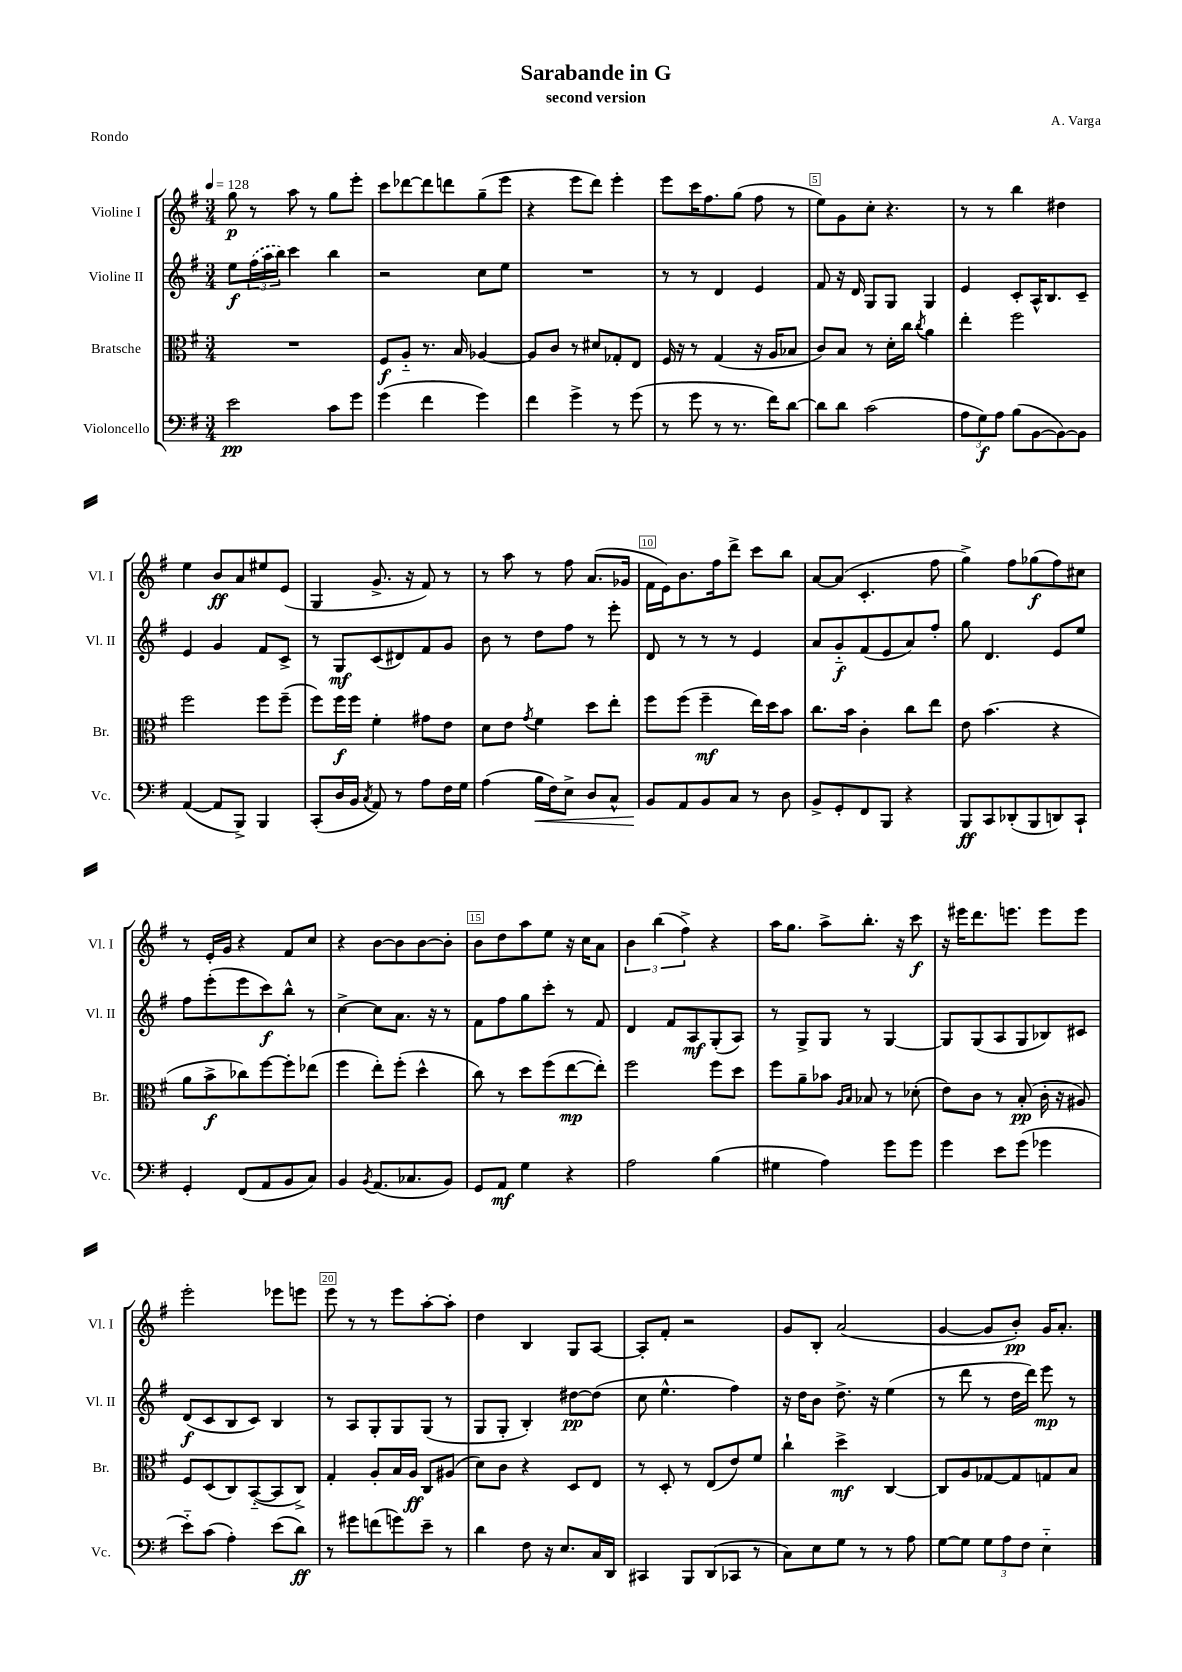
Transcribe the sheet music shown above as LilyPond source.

\header { title = "Sarabande in G" composer = "A. Varga" subtitle = "second version" piece = "Rondo" }
<<
\new StaffGroup <<
\new Staff = "s0" \with { instrumentName = "Violine I" shortInstrumentName = "Vl. I" } {
    \clef treble \key g \major \numericTimeSignature \time 3/4 \tempo 4 = 128
    g''8\p r8 a''8 r8 g''8 e'''8-. |
    c'''8 des'''8~ des'''8 d'''8 g''8--( e'''8 |
    r4 e'''8 d'''8) e'''4-. |
    e'''8 c'''16 fis''8. g''8( fis''8 r8 |
    e''8) g'8 c''8-. r4. |
    r8 r8 b''4 dis''4 |
    e''4 b'8\ff a'8 eis''8 e'8( |
    g4 g'8.-> r16 fis'8) r8 |
    r8 a''8 r8 fis''8 a'8.( ges'16 |
    fis'16 e'16) b'8. fis''16 d'''8-> c'''8 b''8 |
    a'8~ a'8( c'4.-. fis''8 |
    g''4->) fis''8 ges''8\f( fis''8) cis''8 |
    r8 e'16-. g'16 r4 fis'8 c''8 |
    r4 b'8~ b'8 b'8~ b'8-. |
    b'8 d''8 a''8 e''8 r16 c''16 a'8 |
    \tuplet 3/2 { b'4 b''4( fis''4->) } r4 |
    a''16 g''8. a''8-> b''8.-. r16 c'''8\f |
    r16 eis'''16 d'''8. e'''8. e'''8 e'''8 |
    e'''2-. ees'''8 e'''8 |
    e'''8 r8 r8 e'''8 a''8~-. a''8-. |
    d''4 b4 g8 a8~ |
    a8-. fis'8-. r2 |
    g'8 b8-. a'2( |
    g'4~ g'8 b'8-.\pp) g'16 a'8.-. \bar "|." |
}
\new Staff = "s1" \with { instrumentName = "Violine II" shortInstrumentName = "Vl. II" } {
    \clef treble \key g \major \numericTimeSignature \time 3/4
    e''8\f \tuplet 3/2 { \once \slurDashed fis''16( a''16 b''16) } c'''4 b''4 |
    r2 c''8 e''8 |
    R2. |
    r8 r8 d'4 e'4 |
    fis'8 r16 d'16 g8 g8 g4 |
    e'4 c'8-. a16-^ b8. c'8-- |
    e'4 g'4 fis'8 c'8-> |
    r8 g8\mf c'8( dis'8) fis'8 g'8 |
    b'8 r8 d''8 fis''8 r8 e'''8-. |
    d'8 r8 r8 r8 e'4 |
    a'8 g'8-_\f fis'8( e'8 a'8) fis''8-. |
    g''8 d'4. e'8 e''8 |
    fis''8 e'''8-.( e'''8 c'''8\f) b''8-^ r8 |
    c''4~-> c''8 a'8. r16 r8 |
    fis'8 fis''8 g''8 c'''8-. r8 fis'8 |
    d'4 fis'8 a8\mf g8-.( a8) |
    r8 g8-> g8 r8 g4~ |
    g8 g8( a8 g8 bes8) cis'8 |
    d'8\f( c'8 b8 c'8) b4 |
    r8 a8 g8-. g8 g8( r8 |
    g8 g8-. b4-.) dis''8~\pp dis''8( |
    c''8 e''4.-^ fis''4) |
    r16 d''16 b'8 d''8.-> r16 e''4( |
    r8 d'''8 r8 d''16 d'''16) e'''8\mp r8 \bar "|." |
}
\new Staff = "s2" \with { instrumentName = "Bratsche" shortInstrumentName = "Br." } {
    \clef alto \key g \major \numericTimeSignature \time 3/4
    R2. |
    fis8\f a8-_ r8. b16 aes4~ |
    aes8 c'8 r8 dis'8 ges8-. e8 |
    fis16 r16 r8 g4( r16 a16 bes8 |
    c'8) b8 r8 d'16-. c''16 \acciaccatura { c''8 } a'4 |
    e''4-. fis''2 |
    fis''2 fis''8 fis''8--( |
    fis''8) fis''16\f fis''16 fis'4-. gis'8 e'8 |
    d'8 e'8 \acciaccatura { g'8 } fis'4 d''8 e''8-. |
    fis''8 fis''8( fis''4--\mf e''16) d''16 b'8 |
    c''8. b'16 c'4-. c''8 e''8 |
    e'8 b'4.( r4 |
    a'8 b'8->\f ces''8) fis''8~ fis''8-. ees''8( |
    fis''4 e''8-.) fis''8-.( d''4-^ |
    c''8) r8 d''8 fis''8( e''8~\mp e''8-.) |
    fis''2 fis''8 d''8 |
    fis''8 a'8-- bes'8 \grace { a16 b16 } bes8 r8 des'8-.( |
    e'8) c'8 r8 b8-.\pp( c'16-. r16 ais8) |
    fis8 d8( c8) b,8~-_( b,8 c8->) |
    g4-. a8-. b16 a16\ff c8 ais8( |
    d'8) c'8 r4 d8 e8 |
    r8 d8-. r8 e8( e'8) fis'8 |
    c''4-! d''4->\mf c4~ |
    c8 a8 ges8~ ges8 g8 b8 \bar "|." |
}
\new Staff = "s3" \with { instrumentName = "Violoncello" shortInstrumentName = "Vc." } {
    \clef bass \key g \major \numericTimeSignature \time 3/4
    e'2\pp c'8 g'8 |
    g'4( fis'4 g'4) |
    fis'4 g'4-> r8 g'8( |
    r8 g'8 r8 r8. fis'16) d'8~ |
    d'8 d'8 c'2( |
    \tuplet 3/2 { a8 g8\f) a8 } b8( b,8~ b,8~) b,8 |
    a,4~( a,8 b,,8->) b,,4 |
    c,8-.( d16 b,16 \acciaccatura { c8 } a,8) r8 a8 fis16 g16 |
    a4( b16\< fis16) e8-> d8 c8-^ |
    b,8\! a,8 b,8 c8 r8 d8 |
    b,8-> g,8-. fis,8 b,,8 r4 |
    b,,8\ff c,8 des,8-.( b,,8 d,8) c,8-! |
    g,4-. fis,8( a,8 b,8 c8) |
    b,4 \acciaccatura { b,8 } a,8.( ces8. b,8) |
    g,8 a,8\mf g4 r4 |
    a2 b4( |
    gis4 a4) g'8 g'8 |
    g'4 e'8 g'8( ges'4 |
    e'8-_) c'8( a4-.) e'8( d'8\ff) |
    r8 gis'8 f'8( g'8) e'8-- r8 |
    d'4 fis8 r16 e8. c16 d,16 |
    cis,4 b,,8 d,8( ces,8 r8 |
    c8) e8 g8 r8 r8 a8 |
    g8~ g8 \tuplet 3/2 { g8 a8 fis8 } e4-_ \bar "|." |
}
>>
>>
\layout { \context { \Score \override BarNumber.break-visibility = ##(#f #t #t) barNumberVisibility = #(every-nth-bar-number-visible 5) \override BarNumber.stencil = #(make-stencil-boxer 0.1 0.3 ly:text-interface::print) } }
